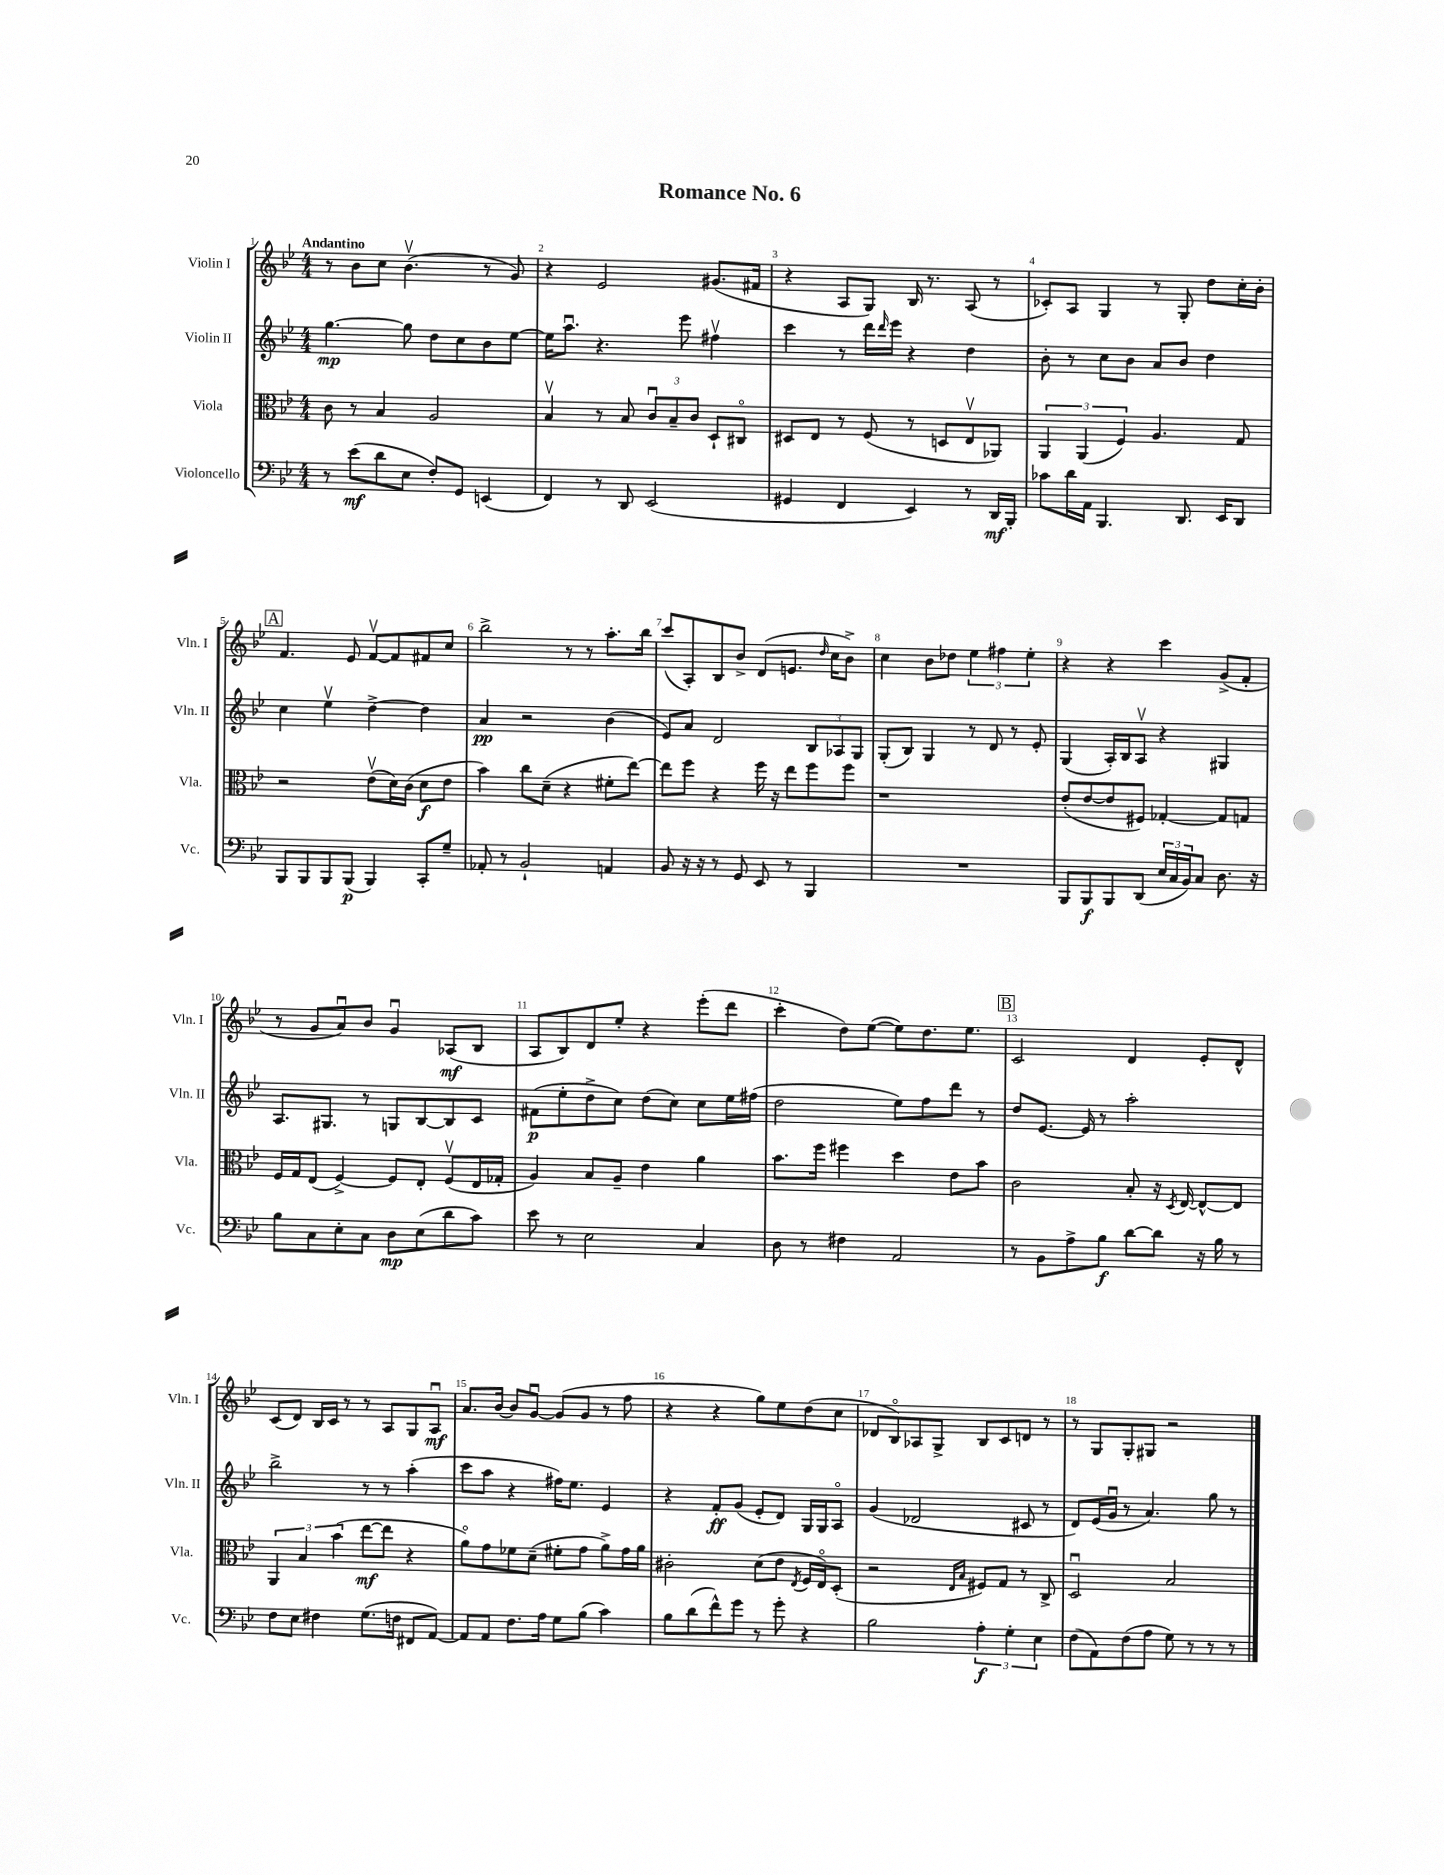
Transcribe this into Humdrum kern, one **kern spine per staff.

**kern	**kern	**kern	**kern
*staff4	*staff3	*staff2	*staff1
*clefF4	*clefC3	*clefG2	*clefG2
*k[b-e-]	*k[b-e-]	*k[b-e-]	*k[b-e-]
*M4/4	*M4/4	*M4/4	*M4/4
8r	8c	[4.gg	8r
(8e-	8r	.	8b-
8d	4B-	.	8cc
8E-	.	8gg]	(4.b-v
8F')	2A	8dd	.
8GG	.	8cc	.
(4EE	.	8b-	8r
.	.	[8ee-	8g)
=	=	=	=
4FF)	4B-v	16ee-]	4r
.	.	8.aau	.
8r	8r	4.r	2e-
8DD	8B-	.	.
(2EE-	12cu	.	.
.	12B-~	.	.
.	.	8eee-	.
.	12c	.	.
.	8D`	4ff#v	(8.g#
.	8C#o	.	.
.	.	.	16f#
=	=	=	=
4GG#	8D#	4ccc	4r
.	8E-	.	.
4FF	8r	8r	8A
.	(8F	16ddd	8G)
.	.	16qqddd	.
.	.	16eee-	.
4EE-)	8r	4r	16B-
.	.	.	8.r
.	8D	.	.
8r	8E-v	4dd	(8A
16DD	8AA-)	.	8r
16BBB-'	.	.	.
=	=	=	=
8c-	6AA	8b-'	8c-')
16d	.	8r	8A
.	(6AA	.	.
16AA	.	.	.
4.BBB-	.	8cc	4G
.	6F)	.	.
.	.	8b-	.
.	4.A	8a	8r
8.DD	.	8b-	8G'
.	.	4dd	8dd
16EE-	.	.	.
8DD	8G	.	16cc'
.	.	.	16b-'
=	=	=	=
8BBB-	2r	4cc	4.f
8BBB-	.	.	.
8BBB-	.	4ee-v	.
(8BBB-	.	.	8e-
4BBB-)	(8e-v	[4dd^	[8fv
.	16d)	.	8f]
.	(16c	.	.
8CC'	8d	4dd]	8f#
8G~	8e-	.	8cc
=	=	=	=
8AA-'	4b-)	4a	2bb-^
8r	.	.	.
2BB-`	8cc	2r	.
.	(8d~	.	.
.	4r	.	8r
.	.	.	8r
4AA	8f#'	(4b-	8.aa'
.	[8ee-)	.	.
.	.	.	16bb-
=	=	=	=
8BB-	8ee-]	8e-)	(8ccc
16r	8ff	8a	8A')
16r	.	.	.
8r	4r	2d	8B-
8GG	.	.	8b-^
8EE-	16ff	.	(8d
.	16r	.	.
8r	8ee-	.	8.e
4BBB-	8ff	12B-	.
.	.	.	16qqdd
.	.	.	16cc
.	.	12A-	.
.	8ff	.	8b-^)
.	.	12G	.
=	=	=	=
1r	1r	(8G'	4cc
.	.	8B-)	.
.	.	4G	8b-
.	.	.	8dd-
.	.	8r	6ee-
.	.	8d	.
.	.	.	6ff#
.	.	8r	.
.	.	.	6ee-'
.	.	8e-'	.
=	=	=	=
8BBB-	(8e-'	(4G	4r
8BBB-	[8e-	.	.
8BBB-	8e-]	16A')	4r
.	.	16B-	.
(8DD	8F#)	8Av	.
24E-	[4G-'	4r	4ccc
24C	.	.	.
24BB-)	.	.	.
8C	.	.	.
8.D	8G-]	4G#	(8g^
.	8G	.	8f'
16r	.	.	.
=	=	=	=
8B-	16F	8.A	8r
.	16G	.	.
8C	(8E-	.	8g
.	.	8.G#	.
8E-'	[4F^)	.	8au)
8C	.	8r	8b-
8D	8F]	8G	4gu
(8E-	8E-'	[8B-	.
8d	(8Fv	8B-]	(8A-
8c)	16E-	8c	8B-
.	16G-'	.	.
=	=	=	=
8e-	4A)	(8f#	8A
8r	.	8ee-'	8B-)
2E-	8B-	8dd^	8d
.	8A~	8cc)	8ee-'
.	4e-	(8dd	4r
.	.	8cc)	.
4C	4a	8cc	(8eee-'
.	.	16ee-	8ddd
.	.	(16ff#	.
=	=	=	=
8D	8.b-	2dd	4ccc'
8r	.	.	.
.	16ff	.	.
4F#	4ff#	.	8dd)
.	.	.	([8ee-
2AA	4dd	8ee-)	8ee-])
.	.	8ff	8.dd
.	8e-	8ddd	.
.	.	.	8.ee-
.	8b-	8r	.
=	=	=	=
8r	2c	8dd	2c
8BB-	.	[8.e-	.
8A^	.	.	.
.	.	16e-]	.
8B-	.	8r	.
[8d	8B-'	2aa'	4d
8d]	16r	.	.
.	8qD	.	.
.	[16E-	.	.
16r	8E-^^_	.	8e-'
16B-	.	.	.
8r	8E-]	.	8d^^
=	=	=	=
8F	6AA	2bb-^	(8c
8E-	.	.	8d)
.	6B-	.	.
4F#	.	.	16B-
.	.	.	16c
.	(6b-	.	.
.	.	.	8r
(8.G	[8ee-	8r	8r
.	8ee-]	8r	8A
16F	.	.	.
8FF#	4r	(4aa'	8G
[8AA)	.	.	8Au
=	=	=	=
8AA]	8ao)	8ccc	8.a
8AA	8g	8aa	.
.	.	.	[16b-
8.F	8f-	4r	8b-]
.	(8d~	.	[8gu
16A	.	.	.
8G	8f#'	16ff#)	(8g]
.	.	8.ee-	.
(8B-	8g	.	8g
4c)	8a^)	4e-	8r
.	16g	.	8ff
.	16a	.	.
=	=	=	=
8B-	2c#'	4r	4r
(8d	.	.	.
8f^^)	.	8f'	4r
8g	.	(8g	.
8r	(8d	8e-'	8gg)
8g'	8e-	8d)	8ee-
.	8qE-	.	.
4r	16F	16G	(8dd
.	16E-o)	16G	.
.	(8D'	8Ao	8cc
=	=	=	=
2B-	2r	(4g	8d-
.	.	.	8B-o)
.	.	2d-	8A-
.	.	.	8G^
.	16qqE-	.	.
.	16qqB-	.	.
6A'	8F#)	.	8B-
.	8G	.	8c
6G'	.	.	.
.	8r	8c#	8d
6E-	.	.	.
.	8C^	8r	8r
=	=	=	=
(8F	2Du	8d)	8r
8AA)	.	(16e-	8G
.	.	16gu	.
(8F	.	8r	8G'
8A	.	4.a)	8G#
8G)	2B-	.	2r
8r	.	.	.
8r	.	8gg	.
8r	.	8r	.
==	==	==	==
*-	*-	*-	*-
